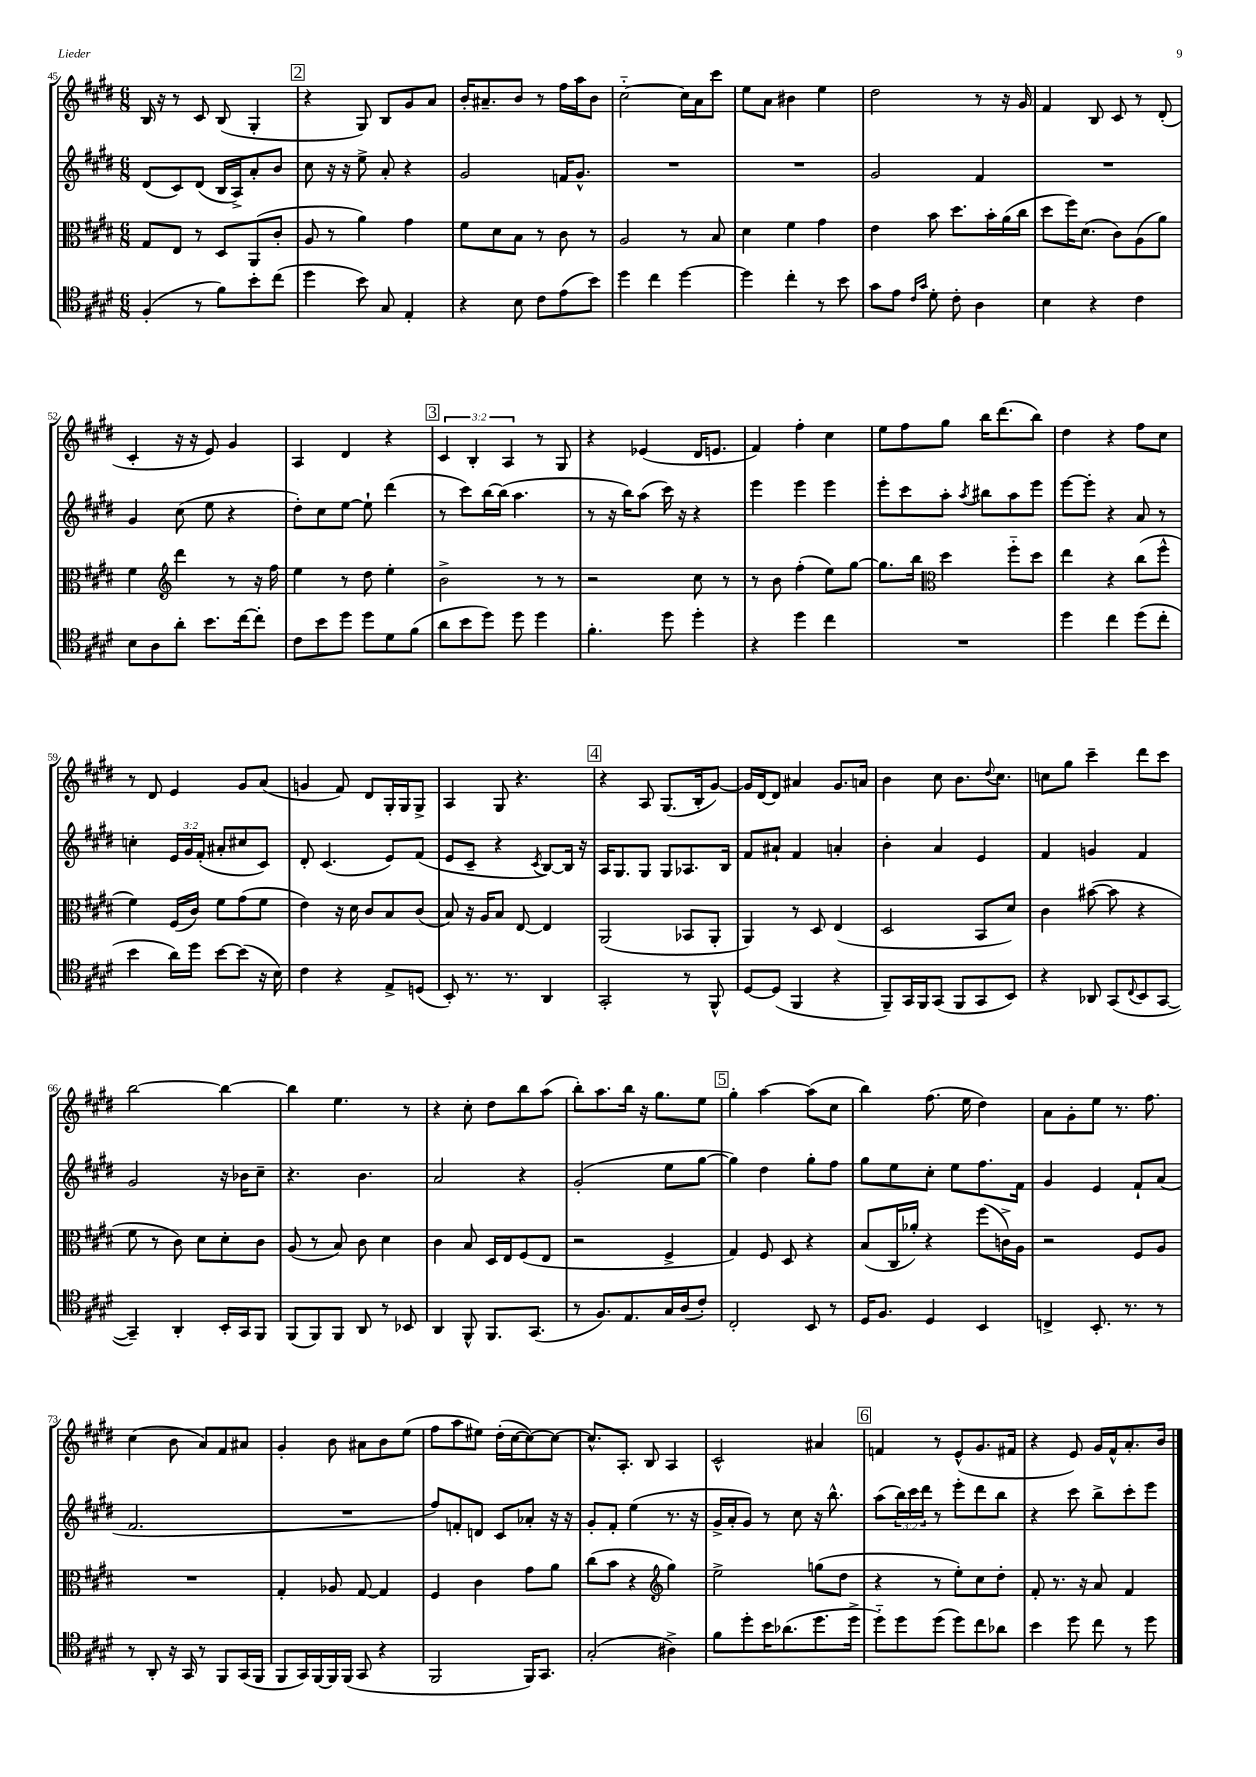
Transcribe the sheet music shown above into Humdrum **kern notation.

**kern	**kern	**kern	**kern
*staff4	*staff3	*staff2	*staff1
*clefC4	*clefC3	*clefG2	*clefG2
*k[f#c#g#d#]	*k[f#c#g#d#]	*k[f#c#g#d#]	*k[f#c#g#d#]
*M6/8	*M6/8	*M6/8	*M6/8
(4F#'	8G#	(8d#	16B
.	.	.	16r
.	8E	8c#)	8r
8r	8r	(8d#	8c#
8f#)	8D#	16B	(8B
.	.	16A^)	.
8b'	(8AA	8a'	4G#'
(8cc#	8c#'	8b	.
=	=	=	=
4dd#	8A	8cc#	4r
.	8r	16r	.
.	.	16r	.
8b)	4a)	8ee^	8G#)
8G#	.	8a'	8B
4E'	4g#	4r	8g#
.	.	.	8a
=	=	=	=
4r	8f#	2g#	16b'
.	.	.	8.a#~
.	8d#	.	.
8B	8B	.	8b
8c#	8r	.	8r
(8e	8c#	16f	16ff#
.	.	8.g#^^	16aa
8b)	8r	.	8b
=	=	=	=
4dd#	2A	2.r	[2cc#'~
4cc#	.	.	.
[4dd#	8r	.	16cc#]
.	.	.	16a
.	8B	.	8ccc#
=	=	=	=
4dd#]	4d#	2.r	8ee
.	.	.	8a
4cc#'	4f#	.	4b#
8r	4g#	.	4ee
8b	.	.	.
=	=	=	=
8g#	4e	2g#	2dd#
8e	.	.	.
16qqc#	.	.	.
16qqg#	.	.	.
8d#'	8b	.	.
8c#'	8.dd#	.	.
4A	.	4f#	8r
.	16b'	.	.
.	(16a	.	16r
.	16cc#	.	16g#
=	=	=	=
4B	8dd#	2.r	4f#
.	16ff#)	.	.
.	(8.d#	.	.
4r	.	.	8B
.	8c#)	.	8c#
4c#	(8A	.	8r
.	8a)	.	(8d#'
=	=	=	=
8B	4f#	4g#	4c#'
8A	.	.	.
*	*clefG2	*	*
8a'	4ddd#	(8cc#	16r
.	.	.	16r
8.b	.	8ee	8e)
.	8r	4r	4g#
[16cc#	.	.	.
8cc#']	16r	.	.
.	16ff#	.	.
=	=	=	=
8c#	4ee	8dd#')	4A
8b	.	8cc#	.
8dd#	8r	[8ee	4d#
8dd#	8dd#	8ee`]	.
8d#	4ee'	(4ddd#	4r
(8f#	.	.	.
=	=	=	=
8a	2b^	8r	6c#
8b	.	8ccc#)	.
.	.	.	6B'
8dd#)	.	[16bb	.
.	.	(16bb]	.
.	.	.	6A
8dd#	.	4.aa	.
4dd#	8r	.	8r
.	8r	.	8G#
=	=	=	=
4.f#'	2r	8r	4r
.	.	16r	.
.	.	16bb)	.
.	.	(8aa	(4e-
8dd#	.	16ccc#)	.
.	.	16r	.
4dd#'	8cc#	4r	16d#
.	.	.	8.e
.	8r	.	.
=	=	=	=
4r	8r	4eee	4f#)
.	8b	.	.
4dd#	(4ff#'	4eee	4ff#'
4cc#	8ee)	4eee	4cc#
.	[8gg#	.	.
=	=	=	=
2.r	8.gg#]	8eee'	8ee
.	.	8ccc#	8ff#
.	16bb	.	.
*	*clefC3	*	*
.	4dd#	8aa'	8gg#
.	.	8qaa	.
.	.	8bb#	16bb
.	.	.	(8.ddd#
.	8ff#'~	8aa	.
.	8dd#	8eee	8bb)
=	=	=	=
4dd#	4ee	[8eee	4dd#
.	.	8eee']	.
4cc#	4r	4r	4r
(8dd#	(8cc#	8a	8ff#
8cc#'	8ff#^^	8r	8cc#
=	=	=	=
4b	4f#)	4cc'	8r
.	.	.	8d#
16a)	(16F#	24e	4e
.	.	24g#	.
16dd#	16c#)	.	.
.	.	(24f#'	.
[8b	8f#	8a#'	.
(8b]	(8g#	8cc#	8g#
16r	8f#	8c#)	(8a
16B)	.	.	.
=	=	=	=
4c#	4e)	8d#'	4g
.	.	(4.c#	.
4r	16r	.	8f#)
.	16d#	.	.
.	8c#	.	8d#
8E^	8B	8e)	16G#'
.	.	.	16G#
(8D	(8c#	(8f#	8G#^
=	=	=	=
8BB')	8B)	8e	4A
8.r	16r	8c#~	.
.	16A	.	.
.	8B	4r	8G#
8.r	.	.	.
.	[8E	.	4.r
.	.	8qc#	.
4AA	4E]	[8B)	.
.	.	16B]	.
.	.	16r	.
=	=	=	=
2GG#'	(2AA	16A	4r
.	.	8.G#	.
.	.	8G#	8A
.	.	8G#	(8.G#
8r	8BB-	8.A-	.
.	.	.	16B'
8FF#^^	8AA'	.	[8g#)
.	.	16B	.
=	=	=	=
[8D#	4AA)	8f#	16g#]
.	.	.	[16d#
(8D#]	.	8a#`	8d#]
4FF#	8r	4f#	4a#
.	8D#	.	.
4r	(4E	4a'	8.g#
.	.	.	16a
=	=	=	=
8FF#~)	2D#	4b'	4b
16GG#	.	.	.
16FF#	.	.	.
(8GG#	.	4a	8cc#
8FF#	.	.	8.b
8GG#	8BB	4e	.
.	.	.	8qqdd#
.	.	.	8.cc#
8BB)	8d#)	.	.
=	=	=	=
4r	4c#	4f#	8cc
.	.	.	8gg#
8AA-	([8b#	4g	4ccc#~
(8GG#	8b#]	.	.
8qqC#	.	.	.
8BB	4r	4f#	8ddd#
[8GG#	.	.	8ccc#
=	=	=	=
4GG#~])	8f#	2g#	[2bb
.	8r	.	.
4AA'	8c#)	.	.
.	8d#	.	.
16BB'	8d#'	16r	4bb_
16GG#	.	16b-	.
8FF#	8c#	8cc#~	.
=	=	=	=
(8FF#	(8A	4.r	4bb]
8FF#)	8r	.	.
8FF#	8B)	.	4.ee
8AA	8c#	4.b	.
8r	4d#	.	.
8BB-	.	.	8r
=	=	=	=
4AA	4c#	2a	4r
8FF#^^	8B	.	8cc#'
8.FF#	16D#	.	8dd#
.	16E	.	.
.	(8F#	4r	8bb
(8.GG#	.	.	.
.	8E	.	(8aa
=	=	=	=
8r	2r	(2g#'	8bb')
8.F#)	.	.	8.aa
8.E	.	.	16bb
.	.	.	16r
.	.	.	8.gg#
16G#	4F#^	8ee	.
(16A	.	.	.
8c#')	.	[8gg#	8ee
=	=	=	=
2C#'	4G#)	4gg#])	4gg#'
.	8F#	4dd#	[4aa
.	8D#	.	.
8BB	4r	8gg#'	(8aa]
8r	.	8ff#	8cc#
=	=	=	=
16D#	(8B	8gg#	4bb)
8.F#	.	.	.
.	16C#	8ee	.
.	16a-')	.	.
4D#	4r	8cc#'	(8.ff#
.	.	8ee	.
.	.	.	16ee
4BB	(8ff#	8.ff#	4dd#)
.	16c^)	.	.
.	16A	16f#	.
=	=	=	=
4C^	2r	4g#	8a
.	.	.	8g#'
8.BB'	.	4e	8ee
.	.	.	8.r
8.r	.	.	.
.	8F#	8f#`	.
.	.	.	8.ff#
8r	8A	(8a	.
=	=	=	=
8r	2.r	2.f#	(4cc#
8AA'	.	.	.
16r	.	.	8b
16GG#	.	.	.
8r	.	.	8a)
8FF#	.	.	8f#
(16GG#	.	.	8a#
16FF#	.	.	.
=	=	=	=
8FF#	4G#'	2.r	4g#'
16GG#)	.	.	.
[16FF#	.	.	.
16FF#]	8A-	.	8b
(16FF#	.	.	.
8GG#	[8G#	.	8a#
4r	4G#]	.	8b
.	.	.	(8ee
=	=	=	=
2FF#	4F#	8ff#)	8ff#
.	.	8f'	8aa
.	4c#	8d	8ee#)
.	.	8c#	(16dd#'
.	.	.	[16cc#
16FF#)	8g#	8a-'	8cc#_)
8.GG#	.	.	.
.	8a	16r	8cc#_
.	.	16r	.
=	=	=	=
(2G#'	(8cc#	8g#'	8.cc#^^]
.	8b	8f#'	.
.	.	.	8.A'
.	4r	(4ee	.
.	.	.	8B
*	*clefG2	*	*
4A#^)	4gg#)	8.r	4A
.	.	16r	.
=	=	=	=
8f#	2ee^	16g#^	2c#^^
.	.	16a'	.
8dd#'	.	8g#)	.
16b	.	8r	.
(8.a-	.	.	.
.	.	8cc#	.
8.dd#	(8gg	16r	4a#
.	.	8.bb^^	.
.	8dd#	.	.
16dd#^	.	.	.
=	=	=	=
8dd#'~)	4r	(8aa	4f
8dd#	.	24bb)	.
.	.	24ccc#	.
.	.	24ddd#	.
(8dd#	8r	8r	8r
8dd#)	8ee')	8eee'	(8e^^
8cc#	8cc#	8ddd#	8.g#
8a-	8dd#'	8bb	.
.	.	.	16f#
=	=	=	=
4b	8f#'	4r	4r
.	8.r	.	.
8dd#	.	8ccc#	8e)
.	16r	.	.
8cc#	8a	8bb^	16g#
.	.	.	16f#^^
8r	4f#	8ccc#'	8.a'
8dd#	.	8eee	.
.	.	.	16b
==	==	==	==
*-	*-	*-	*-
